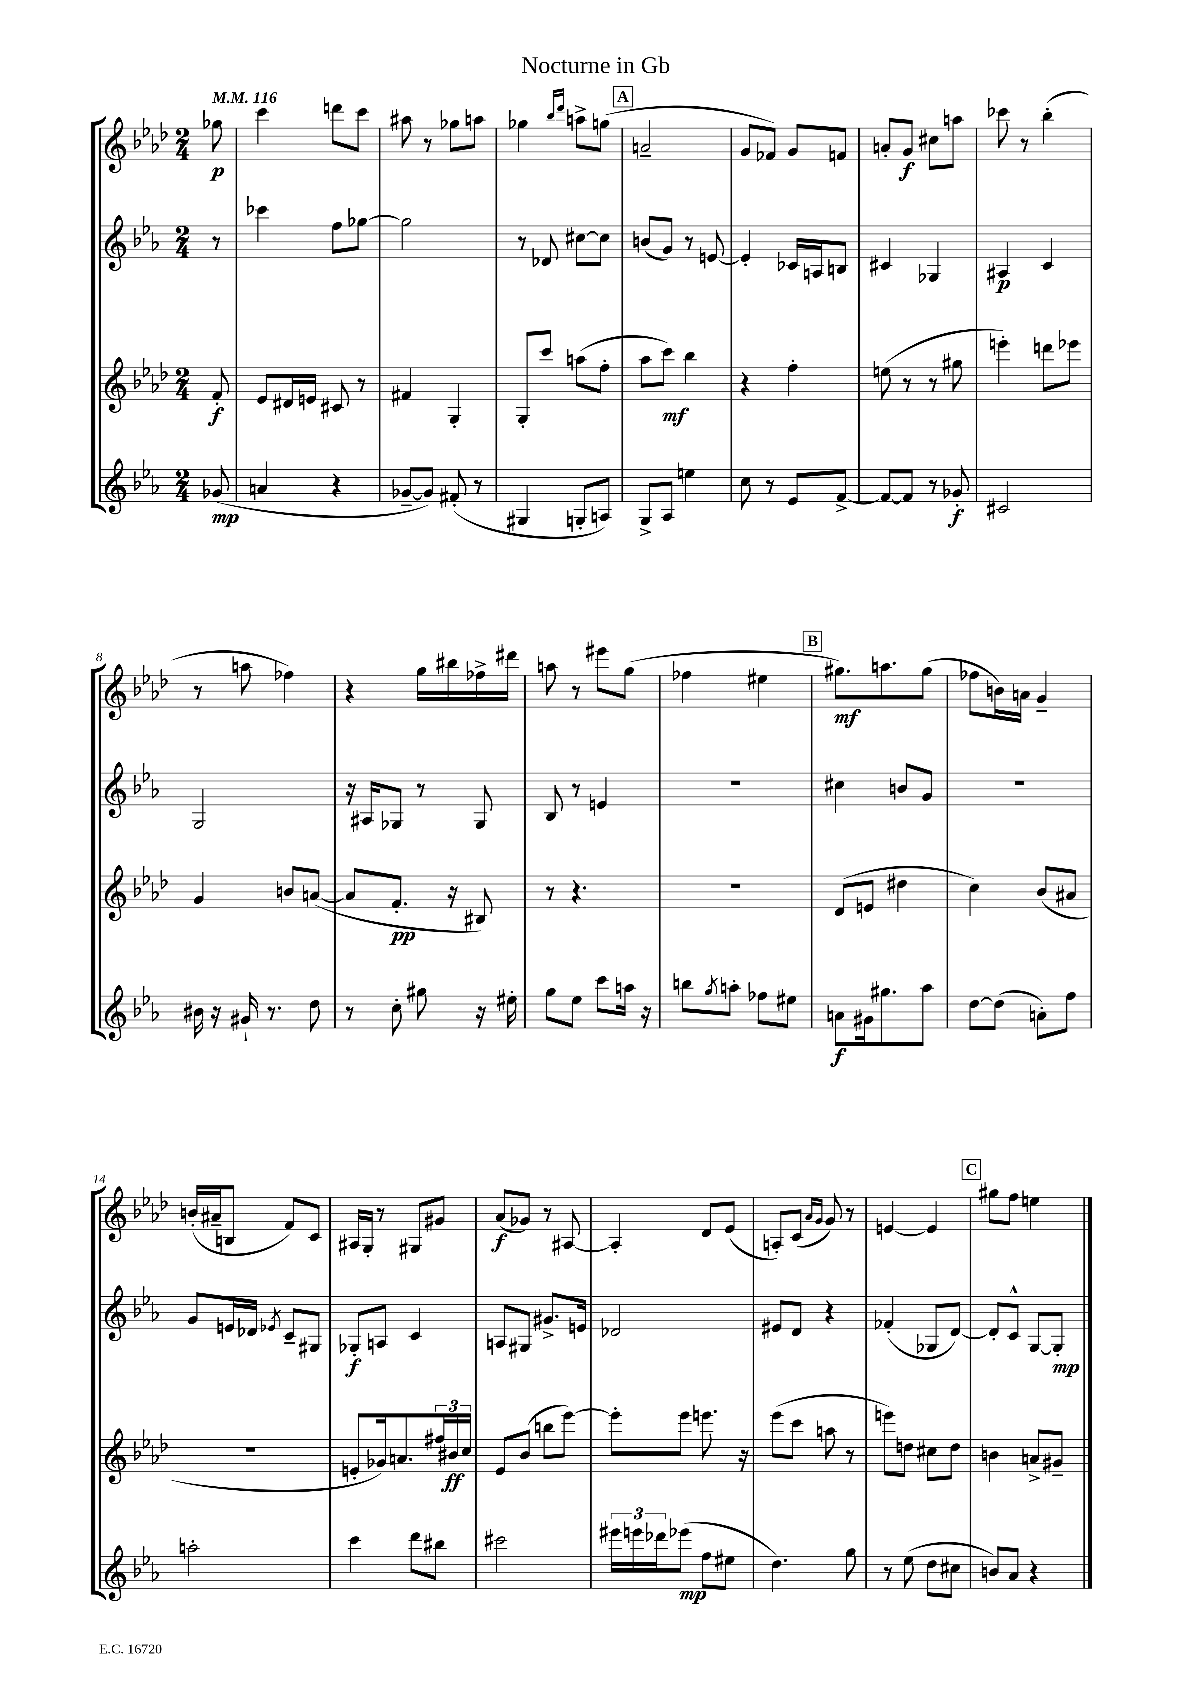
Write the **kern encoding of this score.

**kern	**kern	**kern	**kern
*staff4	*staff3	*staff2	*staff1
*clefG2	*clefG2	*clefG2	*clefG2
*k[b-e-a-]	*k[b-e-a-d-]	*k[b-e-a-]	*k[b-e-a-d-]
*M2/4	*M2/4	*M2/4	*M2/4
*MM116	*MM116	*MM116	*MM116
(8g-	8f'	8r	8gg-
=	=	=	=
4a	8e-	4ccc-	4ccc
.	16d#	.	.
.	16e	.	.
4r	8c#	8ff	8ddd
.	8r	[8gg-	8ccc
=	=	=	=
[8g-~	4f#	2gg-]	8aa#
8g-])	.	.	8r
(8f#'	4G'	.	8gg-
8r	.	.	8aa
=	=	=	=
4G#	8G'	8r	4gg-
.	8ccc	8d-	.
.	.	.	16qqbb-
.	.	.	16qqddd-
8G'	(8aa	[8cc#	8aa^
8A)	8ff'	8cc#]	(8gg
=	=	=	=
8G^	8aa-	(8b	2a~
8A-	8ccc)	8g)	.
4ee	4bb-	8r	.
.	.	[8e	.
=	=	=	=
8cc	4r	4e']	8g
8r	.	.	8f-)
8e-	4ff'	16c-	8g
.	.	16A	.
[8f^	.	8B	8f
=	=	=	=
8f_	(8ee	4c#	8a'
8f]	8r	.	8g
8r	8r	4G-	8cc#
8g-'	8gg#	.	8aa
=	=	=	=
2c#	4eee')	4A#	8ccc-
.	.	.	8r
.	8ddd	4c	(4bb-'
.	8eee-	.	.
=	=	=	=
16b#	4g	2G	8r
16r	.	.	.
16g#`	.	.	8aa
8.r	.	.	.
.	8b	.	4ff-)
8dd	([8a	.	.
=	=	=	=
8r	8a]	16r	4r
.	.	16A#	.
8cc'	8.f'	8G-	.
8gg#	.	8r	16gg
.	16r	.	16bb#
16r	8B#)	8G-	16ff-^
16ee#'	.	.	16ddd#
=	=	=	=
8gg	8r	8B-	8aa
8ee-	4.r	8r	8r
8ccc	.	4e	8eee#
16aa	.	.	(8gg
16r	.	.	.
=	=	=	=
8bb	2r	2r	4ff-
8qgg	.	.	.
8aa'	.	.	.
8ff-	.	.	4ee#
8ee#	.	.	.
=	=	=	=
8a	(8d-	4cc#	8.gg#)
16g#	8e	.	.
8.gg#	.	.	8.aa
.	4dd#	8b	.
8aa-	.	8g	(8gg#
=	=	=	=
[8dd	4cc)	2r	8ff-
(8dd]	.	.	16b)
.	.	.	16a
8a')	(8b-	.	4g~
8ff	8a#	.	.
=	=	=	=
2aa'	2r	8g	(16b'
.	.	.	16a#~
.	.	16e	8B
.	.	16d-	.
.	.	8qe-	.
.	.	8c~	8f)
.	.	8G#	8c
=	=	=	=
4ccc	8e'	8G-'	16A#
.	.	.	16G'
.	16g-)	8A	8r
.	8.a	.	.
8ddd	.	4c	8G#
8bb#	24ff#	.	8g#
.	24b#	.	.
.	24cc	.	.
=	=	=	=
2ccc#	8e-	8A	(8a-
.	(8b-	8G#	8g-)
.	8bb	8.g#^	8r
.	[8eee-)	.	[8A#
.	.	16e	.
=	=	=	=
24eee#	8eee-']	2d-	4A#']
24eee	.	.	.
24ddd-	.	.	.
(8eee-	8eee-	.	.
8ff	8.eee	.	8d-
8ee#	.	.	(8e-
.	16r	.	.
=	=	=	=
4.dd)	(8eee-	8e#	8A')
.	8ccc	8d	(8c
.	.	.	16qqa-
.	.	.	16qqg
.	8aa	4r	8g)
8gg	8r	.	8r
=	=	=	=
8r	8eee)	(4f-'	[4e
(8ee-	8dd	.	.
8dd	8cc#	8G-	4e]
8cc#	8dd	[8d)	.
=	=	=	=
8b)	4b	8d']	8gg#
8a-	.	8c^^	8ff
4r	8a^	[8G	4ee
.	8g#~	8G']	.
==	==	==	==
*-	*-	*-	*-
